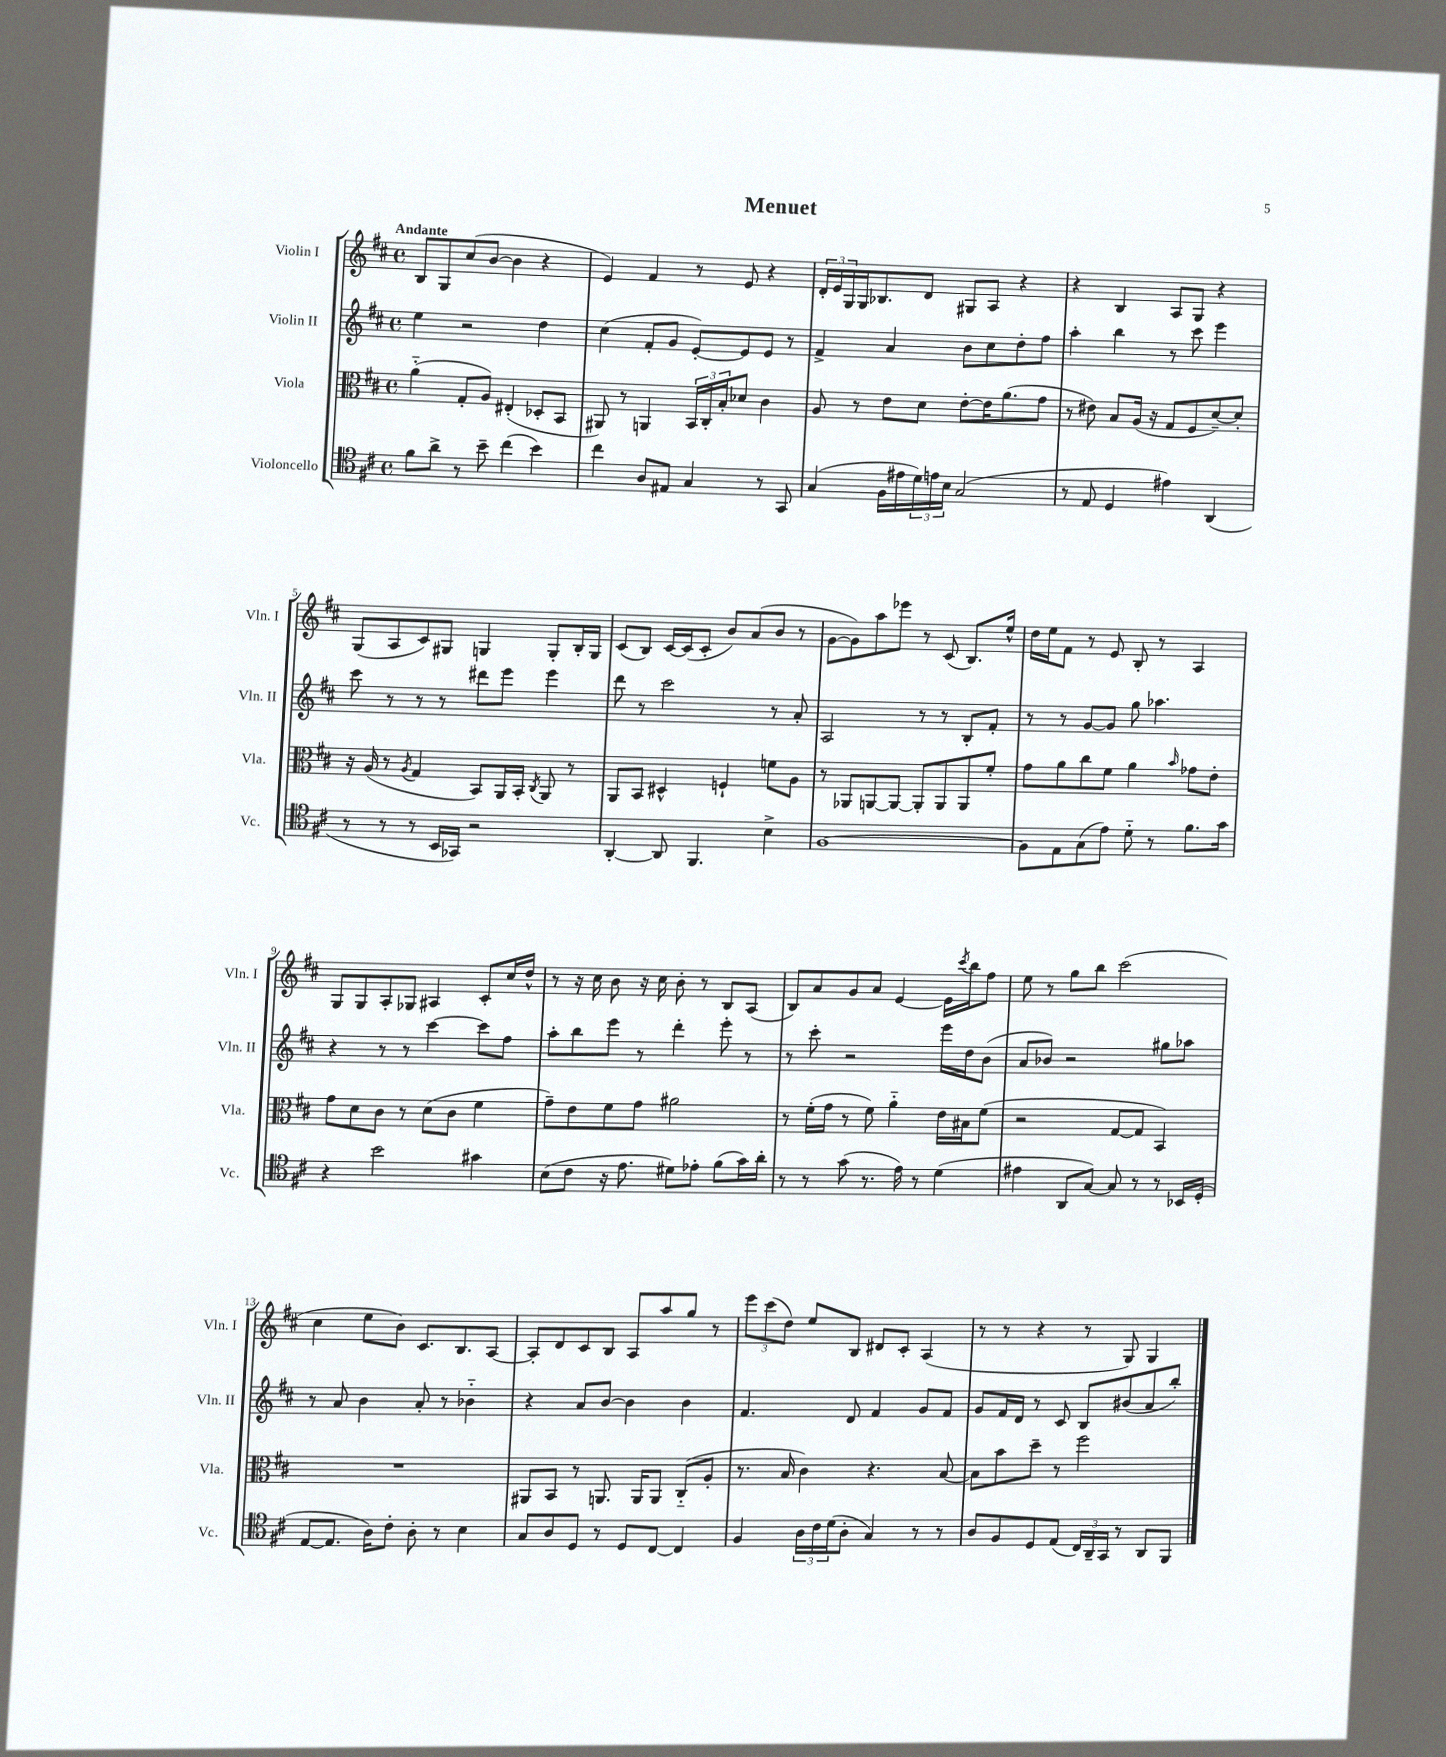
\header { title = "Menuet" }
<<
\new StaffGroup <<
\new Staff = "s0" \with { instrumentName = "Violin I" shortInstrumentName = "Vln. I" } {
    \clef treble \key d \major \defaultTimeSignature \time 4/4 \tempo "Andante"
    b8 g8 cis''8( b'8~ b'4 r4 |
    e'4) fis'4 r8 e'8 r4 |
    \tuplet 3/2 { d'16-. e'16 g16 } g16 bes8. d'8 gis8 a8 r4 |
    r4 b4 a8 g8 r4 |
    g8( a8 cis'8) gis8 g4 g8-. b16-. g16 |
    cis'8( b8) cis'16~ cis'16( cis'8-. b'8) a'8( b'8 r8 |
    g'8~ g'8) a''8 ees'''8 r8 cis'8( b8.) e''16-^ |
    d''16 e''16 fis'8 r8 e'8 b8-. r8 a4 |
    g8 g8 a8-. ges8 ais4 cis'8-. cis''16 d''16-^ |
    r8 r16 cis''16 b'8 r16 cis''16 b'8-. r8 b8 a8( |
    b8) a'8 g'8 a'8 e'4~ e'16 \acciaccatura { cis'''8 } b''16 fis''8 |
    e''8 r8 g''8 b''8 cis'''2( |
    cis''4 e''8 b'8) cis'8. b8. a8~ |
    a8-. d'8 cis'8 b8 a8 a''8 g''8 r8 |
    \tuplet 3/2 { e'''8 cis'''8( d''8) } e''8 b8 dis'8 cis'8-. a4( |
    r8 r8 r4 r8 g8) g4 \bar "|." |
}
\new Staff = "s1" \with { instrumentName = "Violin II" shortInstrumentName = "Vln. II" } {
    \clef treble \key d \major \defaultTimeSignature \time 4/4
    e''4 r2 d''4 |
    cis''4( fis'8-. g'8 e'8~-.) e'8 e'8 r8 |
    fis'4-> a'4 b'8 cis''8 d''8-. fis''8 |
    a''4-. b''4 r8 cis'''8 e'''4 |
    cis'''8 r8 r8 r8 dis'''8 e'''8 e'''4 |
    d'''8 r8 cis'''2 r8 a'8-. |
    a2 r8 r8 b8-. fis'8-. |
    r8 r8 g'8~ g'8 g''8 aes''4. |
    r4 r8 r8 cis'''4~ cis'''8 fis''8 |
    a''8-. b''8 e'''8 r8 d'''4-. e'''8-. r8 |
    r8 cis'''8-. r2 e'''16 d''16 b'8( |
    a'8 bes'8) r2 gis''8 aes''8 |
    r8 a'8 b'4 a'8-. r8 bes'4-_ |
    r4 a'8 b'8~ b'4 b'4 |
    fis'4. d'8 fis'4 g'8 fis'8 |
    g'8 fis'16 d'16 r8 cis'8 b8 bis'8( a'8 b''8-.) \bar "|." |
}
\new Staff = "s2" \with { instrumentName = "Viola" shortInstrumentName = "Vla." } {
    \clef alto \key d \major \defaultTimeSignature \time 4/4
    a'4-_( g8-. a8) eis4-.( des8-. b,8 |
    ais,8) r8 a,4 \tuplet 3/2 { b,16 cis16-. b16-. } des'8 cis'4 |
    a8 r8 e'8 d'8 e'8~-. e'16 a'8.( g'8 |
    r8 eis'8) b8 a16( r16 g8 fis8 d'8~--) d'8-. |
    r16 a16( r8 \acciaccatura { a8 } g4 b,8) a,16 b,16-. \acciaccatura { cis8 } a,8 r8 |
    a,8 b,8 dis4-^ f4-! f'8 a8 |
    r8 aes,8 a,8~ a,8~ a,8-. a,8 a,8 fis'8-. |
    g'8 a'8 cis''8 fis'8 a'4 \grace { b'16 } ges'8 e'8-. |
    g'8 d'8 cis'8 r8 d'8( cis'8 fis'4 |
    g'8--) e'8 fis'8 g'8 ais'2 |
    r8 fis'16-.( g'16 r8 fis'8) a'4-_ e'16 bis16 fis'8( |
    r2 g8~ g8 b,4) |
    R1 |
    ais,8 b,8 r8 a,8. a,16 a,8 cis8-_( a8-. |
    r8. b16 cis'4) r4. b8~ |
    b8 b'8 d''8-- r8 fis''2 \bar "|." |
}
\new Staff = "s3" \with { instrumentName = "Violoncello" shortInstrumentName = "Vc." } {
    \clef tenor \key d \major \defaultTimeSignature \time 4/4
    fis'8 a'8-> r8 b'8-- cis''4( b'4) |
    cis''4 a8 eis8 g4 r8 g,8 |
    g4( fis16 eis'16 \tuplet 3/2 { d'16) e'16 b16 } g2( |
    r8 e8 d4 eis'4) a,4( |
    r8 r8 r8 b,16 ges,16) r2 |
    a,4~-. a,8 fis,4. b4-> |
    fis1~ |
    fis8 e8 g8( e'8) d'8-_ r8 fis'8. g'16 |
    r4 b'2 gis'4 |
    b8( cis'8 r16 e'8. dis'8) ees'8-. fis'8( g'16) a'16-. |
    r8 r8 g'8( r8. e'16) r8 d'4( |
    eis'4 a,8 g8~) g8 r8 r8 bes,16 d16-.( |
    e8~ e8. a16) cis'8-. a8-. r8 b4 |
    g8 a8 d8 r8 d8 cis8~ cis4 |
    fis4 \tuplet 3/2 { a16 cis'16 d'16( } a8-. g4) r8 r8 |
    a8 fis8 d8 e8( \tuplet 3/2 { cis16) a,16-- g,16 } r8 a,8 fis,8 \bar "|." |
}
>>
>>
